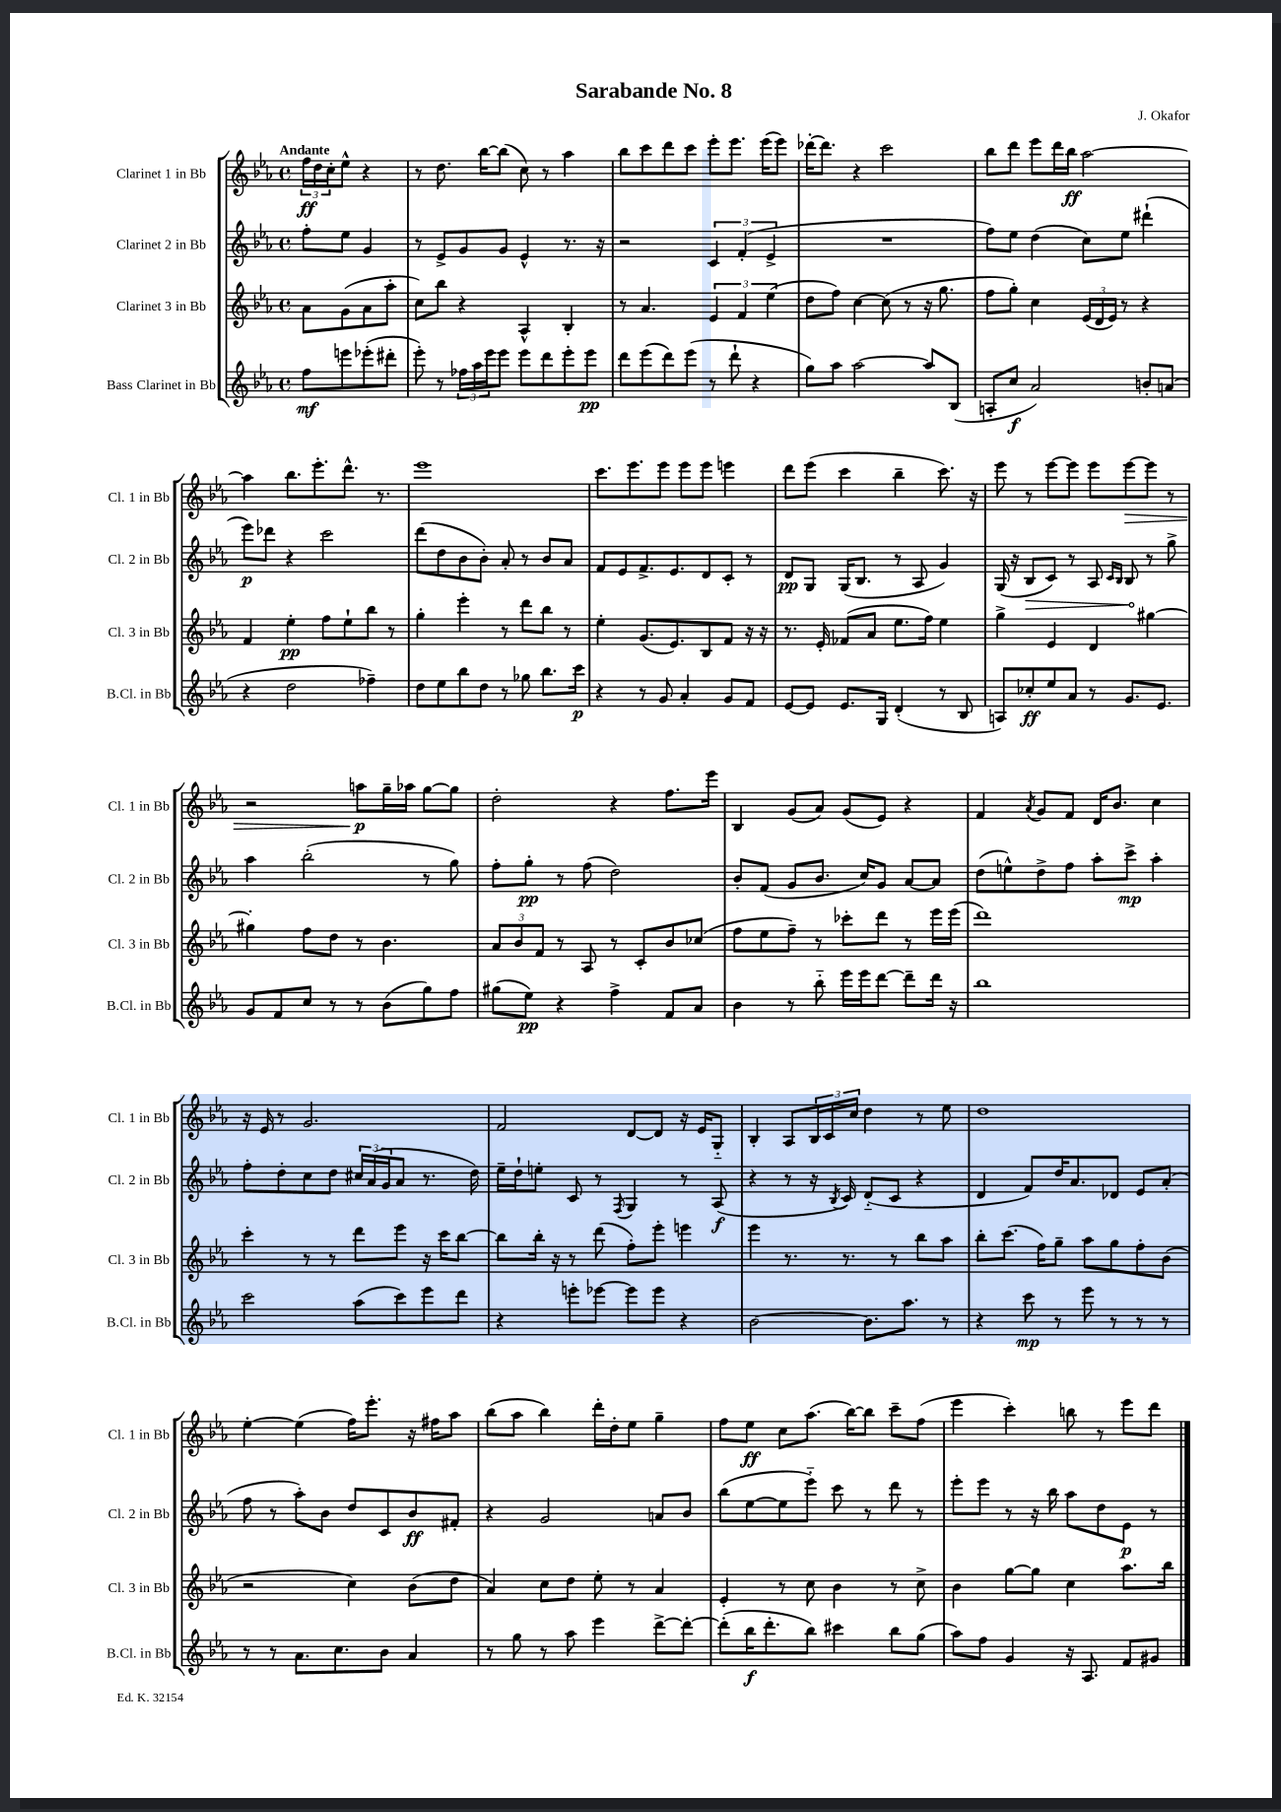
\header { title = "Sarabande No. 8" composer = "J. Okafor" }
<<
\new StaffGroup <<
\new Staff = "s0" \with { instrumentName = "Clarinet 1 in Bb" shortInstrumentName = "Cl. 1 in Bb" } {
    \clef treble \key ees \major \defaultTimeSignature \time 4/4 \partial 2 \tempo "Andante"
    \tuplet 3/2 { f''16\ff d''16 c''16-. } ees''8-^ r4 |
    r8 d''8. bes''16~ bes''8( c''8) r8 aes''4 |
    bes''8 c'''8 d'''8 c'''8 ees'''8-. ees'''8. ees'''16( ees'''8) |
    des'''16~-. des'''8. r4 c'''2 |
    bes''8 d'''8 ees'''8 d'''16 bes''16\ff aes''2~ |
    aes''4 bes''8. ees'''8.-. d'''8.-^ r8. |
    ees'''1 |
    c'''8. ees'''8. ees'''8 ees'''8 ees'''8 e'''4 |
    d'''8 ees'''8( c'''4 bes''4-- c'''8.) r16 |
    ees'''8 r8 ees'''8~ ees'''8 ees'''8 ees'''8~\> ees'''8 r8 |
    r2 a''8\p\! g''16-- aes''16 g''8~ g''8 |
    d''2-. r4 f''8. ees'''16 |
    bes4 g'8( aes'8) g'8( ees'8) r4 |
    f'4 \acciaccatura { aes'8 } g'8 f'8 d'16 bes'8. c''4 |
    r16 ees'16 r8 g'2. |
    f'2 d'8~ d'8 r16 ees'16 g8-_ |
    bes4-. aes8 \tuplet 3/2 { bes16 c'16 c''16 } d''4 r8 ees''8 |
    d''1 |
    ees''4~-. ees''4( f''16) ees'''8.-. r16 fis''16 aes''8 |
    bes''8( aes''8 bes''4) d'''16-. d''16-. ees''8 g''4-- |
    f''8 ees''8\ff c''8 aes''8.( bes''16~) bes''8 c'''8-- f''8( |
    ees'''4 c'''4-.) b''8 r8 ees'''8 d'''8 \bar "|." |
}
\new Staff = "s1" \with { instrumentName = "Clarinet 2 in Bb" shortInstrumentName = "Cl. 2 in Bb" } {
    \clef treble \key ees \major \defaultTimeSignature \time 4/4 \partial 2
    f''8-. ees''8 g'4 |
    r8 ees'8-> g'8 g'8 ees'4-^ r8. r16 |
    r2 \tuplet 3/2 { c'4 f'4-.( ees'4-> } |
    R1 |
    f''8) ees''8 d''4( c''8) ees''8 dis'''4-!( |
    ees'''8\p) des'''8 r4 c'''2 |
    d'''8( d''8 bes'8 bes'8-.) aes'8-. r8 bes'8 aes'8 |
    f'8 ees'8 f'8.-> ees'8. d'8 c'8-. r8 |
    d'8\pp g8 g16( bes8. r8 aes8 g'4) |
    g16( r16 \once \override Hairpin.circled-tip = ##t bes8\> c'8) r8 aes8 \grace { c'16 bes16 } bes8\! r8 g''8-> |
    aes''4 bes''2-.( r8 g''8) |
    f''8-. g''8-.\pp r8 f''8( d''2) |
    bes'8-. f'8( g'8 bes'8. c''16) g'8 aes'8~ aes'8 |
    d''8( e''8-^) d''8-> f''8 aes''8-. c'''8->\mp aes''4-. |
    f''8-. d''8-. c''8 d''8 \tuplet 3/2 { cis''16 aes'16( g'16 } aes'8 r8. d''16) |
    ees''16-- d''16-! e''8-. c'8 r8 \acciaccatura { f8 } g4 r8 aes8\f( |
    r4 r8 r16 \acciaccatura { bes8 } c'16) d'8-_( c'8 r4 |
    d'4 f'8) d''16 aes'8. des'8 ees'8 aes'8-.( |
    f''8 r8 aes''8-.) bes'8 d''8 c'8 bes'8\ff fis'8-. |
    r4 g'2 a'8 bes'8 |
    bes''8( ees''8~ ees''8 ees'''8-_) c'''8 r8 d'''8 r8 |
    ees'''8-. ees'''8 r8 r16 bes''16 aes''8 d''8 ees'8\p r8 \bar "|." |
}
\new Staff = "s2" \with { instrumentName = "Clarinet 3 in Bb" shortInstrumentName = "Cl. 3 in Bb" } {
    \clef treble \key ees \major \defaultTimeSignature \time 4/4 \partial 2
    aes'8 g'8( aes'8 aes''8-. |
    c''8) bes''8 r4 aes4-^ bes4-. |
    r8 aes'4. \tuplet 3/2 { ees'4 f'4 ees''4( } |
    d''8 f''8) c''4~ c''8( r8 r16 g''8. |
    f''8 g''8-.) c''4 \tuplet 3/2 { ees'16( d'16 ees'16) } r8 r4 |
    f'4 ees''4-.\pp f''8 ees''8-! bes''8 r8 |
    g''4-. ees'''4-. r8 d'''8 bes''8 r8 |
    ees''4-. g'8.( ees'8.) bes8 f'8 r16 r16 |
    r8. ees'16-. fes'8( aes'8 ees''8. f''16) ees''4 |
    g''4-> ees'4 d'4 gis''4~ |
    gis''4-. f''8 d''8 r8 bes'4. |
    \tuplet 3/2 { aes'8 bes'8 f'8 } r8 aes8 r8 c'8-. bes'8 ces''8( |
    f''8 ees''8 f''8--) r8 ces'''8-. d'''8 r8 ees'''16 ees'''16( |
    d'''1) |
    c'''4-. r8 r8 d'''8 ees'''8 r16 c'''16 bes''8~ |
    bes''8 bes''16-. r16 r8 d'''8( f''8-.) ees'''8-. e'''4 |
    ees'''4 r8. r8. r8 bes''8 aes''8 |
    bes''8-. c'''8.( f''16) g''8-- aes''8 g''8 f''8-. bes'8( |
    r2 c''4) bes'8( d''8 |
    aes'4) c''8 d''8 ees''8-. r8 aes'4 |
    ees'4-. r8 c''8 bes'4 r8 c''8-> |
    bes'4 g''8~ g''8 c''4 aes''8. bes''16 \bar "|." |
}
\new Staff = "s3" \with { instrumentName = "Bass Clarinet in Bb" shortInstrumentName = "B.Cl. in Bb" } {
    \clef treble \key ees \major \defaultTimeSignature \time 4/4 \partial 2
    f''8\mf e'''8 ees'''8-.( dis'''8-. |
    ees'''8-.) r8 \tuplet 3/2 { fes''16 aes''16 ees'''16 } ees'''8 ees'''8 d'''8 ees'''8-. ees'''8\pp |
    d'''8 ees'''8( d'''8) ees'''8( r8 d'''8-! r4 |
    g''8) aes''8 aes''2~ aes''8 bes8( |
    a8-. c''8\f aes'2) b'8-. a'8( |
    r4 d''2 fes''4--) |
    d''8 ees''8 bes''8 d''8 r8 ges''8 bes''8. c'''16\p |
    r4 r8 g'8 aes'4-. g'8 f'8 |
    ees'8~ ees'8 ees'8. g16 d'4-.( r8 bes8 |
    a8) ces''8-.\ff ees''8 aes'8 r8 g'8. ees'8. |
    g'8 f'8 c''8 r8 r8 bes'8( g''8) f''8 |
    gis''8( ees''8\pp) r4 f''4-> f'8 aes'8 |
    bes'4 r8 bes''8-_ ees'''16 ees'''16 d'''8~ d'''8-- d'''16 r16 |
    bes''1 |
    c'''2 aes''8( c'''8) ees'''8 d'''8 |
    r4 e'''8-. ees'''8~ ees'''8 ees'''8 r4 |
    bes'2~ bes'8. aes''8. r8 |
    r4 c'''8\mp r8 ees'''8 r8 r8 r8 |
    r8 r8 aes'8. c''8. bes'8 aes'4 |
    r8 g''8 r8 aes''8 ees'''4 d'''8~-> d'''8~-. |
    d'''8-.( bes''16\f d'''8.-. bes''8) cis'''4 bes''8 g''8( |
    aes''8) f''8 g'4 r16 aes8. f'8 gis'8 \bar "|." |
}
>>
>>
\layout { \context { \Score \remove "Bar_number_engraver" } }
